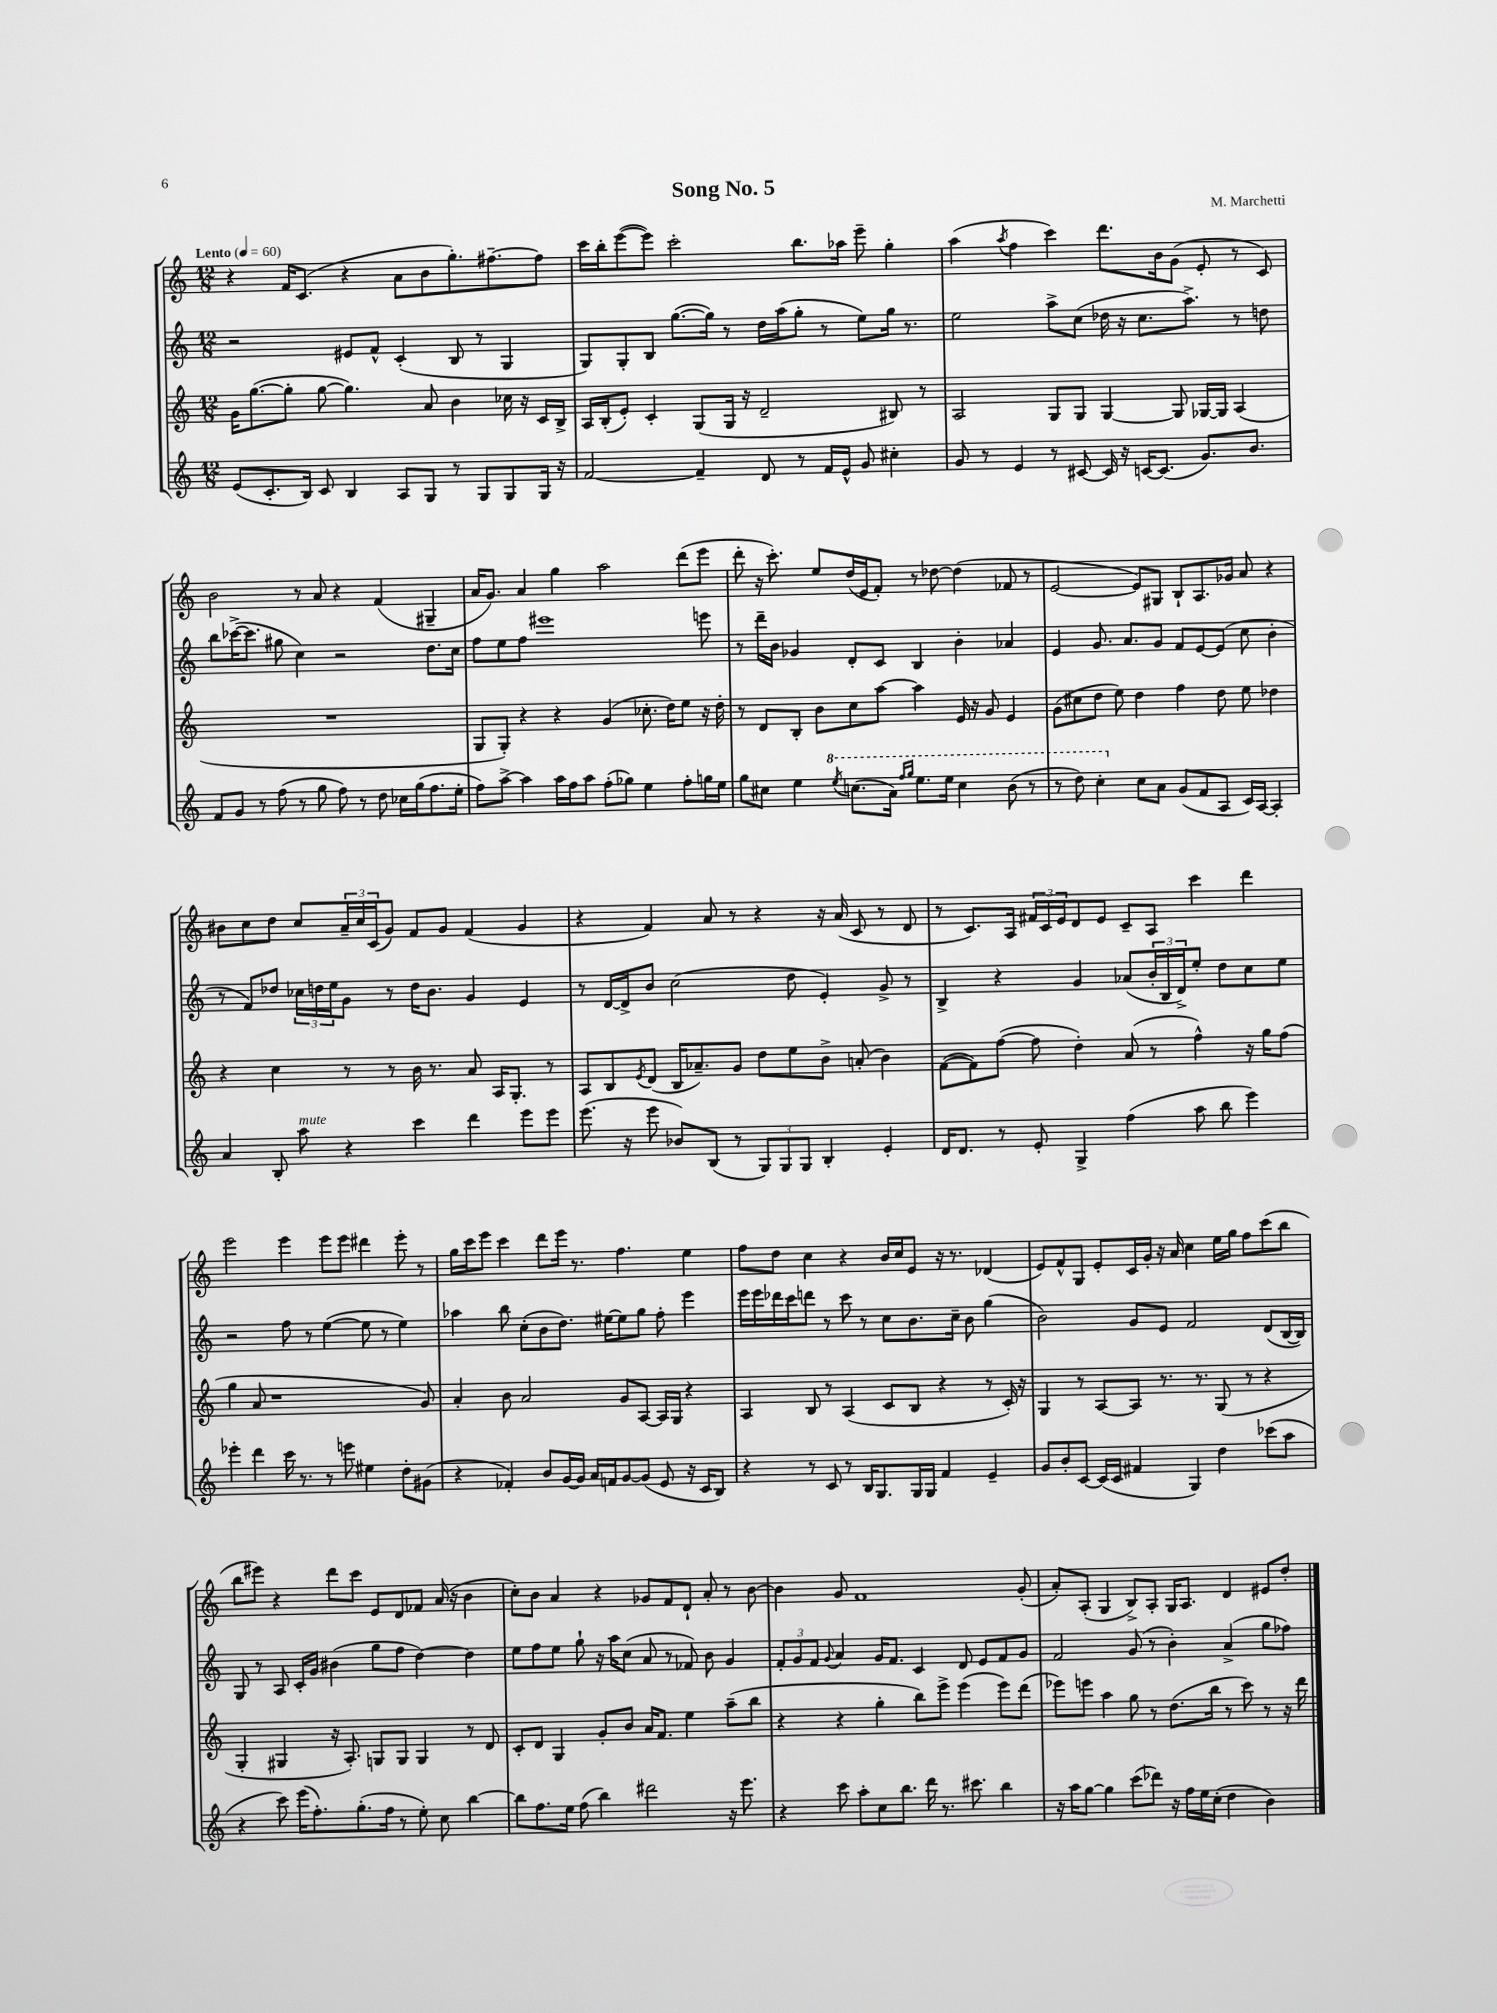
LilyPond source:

\header { title = "Song No. 5" composer = "M. Marchetti" }
<<
\new StaffGroup <<
\new Staff = "s0" {
    \clef treble \key c \major \numericTimeSignature \time 12/8 \tempo "Lento" 4 = 60
    r4 f'16 c'8.( r4 a'8 b'8 g''8.-.) fis''8.~-- fis''8 |
    c'''16 b''16-. e'''8~( e'''8) c'''2-. b''8. aes''16 e'''8-- g''4-. |
    a''4( \acciaccatura { a''8 } f''4 c'''4) d'''8. b'16 g'8( e'8-. r8 c'8) |
    b'2 r8 a'8 r4 f'4( gis4-- |
    a'16 g'8.) a'4 g''4 a''2 d'''8( e'''8 |
    d'''8-. r16 c'''8.-.) e''8 d''16( e'16 f'8-.) r8 des''8~ des''4( fes'8 r8 |
    e'2~ e'8) gis8 b8-! a8. ges'16 a'8 r4 |
    bis'8 c''8 d''8 c''8 \tuplet 3/2 { a'16-- c''16 c'16( } g'8) f'8 g'8 f'4( g'4 |
    r4 f'4) a'8 r8 r4 r16 a'16( c'8 r8 d'8 |
    r8 c'8.) a16 \tuplet 3/2 { fis'16 c'16 e'16 } d'8 e'8 c'8-- a8 c'''4 d'''4 |
    e'''2 e'''4 e'''8 e'''8 dis'''4 e'''8-. r8 |
    g''16 c'''16 e'''8 c'''4 d'''8 e'''16 r8. f''4. e''4 |
    f''8 d''8 c''4 r4 b'16 c''16 e'8 r16 r8. des'4( |
    e'8) f'8-^ g8 e'8-. c'16 g'16-. r16 a'16 c''4 e''16 g''16 f''8 c'''8( b''8 |
    b''8 eis'''8) r4 d'''8 c'''8 e'8 d'8 fes'8 a'16( r16 b'4 |
    c''8-.) b'8 a'4 r4 ges'8 f'8 d'8-! a'8-. r8 b'8~ |
    b'4 g'8 f'1 g'8-.( |
    a'8-.) a8-.( g4 b8->) a8-. g16 a8. d'4 eis'8 d''8-. \bar "|." |
}
\new Staff = "s1" {
    \clef treble \key c \major \numericTimeSignature \time 12/8
    r2 eis'8 f'8-^ c'4-.( b8 r8 g4 |
    g8) g8-. b8 g''8.~( g''16) r8 d''16 a''16( g''8-. r8 e''8) g''16 r8. |
    e''2 a''8-> c''8( des''16 r16 c''8. a''8.->) r8 d''8 |
    b''8 ces'''16~->( ces'''8. gis''8 c''4) r2 d''8. c''16 |
    f''8 e''8 f''8 eis'''1 e'''8 |
    r8 d'''16-- b'16 ges'4 d'8-. c'8 b4 b'4-. aes'4 |
    e'4 g'8. a'8. g'8 f'8 e'8~ e'8( c''8 b'4-. |
    r8 f'8) des''8 \tuplet 3/2 { ces''16 d''16 e''16 } g'8 r8 d''16 b'8. g'4 e'4 |
    r8 d'16~ d'16-> b'8 c''2( d''8 e'4-.) g'8-> r8 |
    b4-> r4 g'4 aes'8( \tuplet 3/2 { b'16-. b16 d'16->) } e''8-. d''8 c''8 e''8 |
    r2 f''8 r8 e''4~( e''8 r8 e''4) |
    aes''4 b''8 c''8-.( b'8 d''8.) eis''16~ eis''8 g''8 f''8-. e'''4 |
    e'''16 e'''16 des'''16 c'''16 d'''8 r8 c'''8 r8 c''8 b'8. c''16-- b'8 g''4( |
    b'2) g'8 e'8 f'2 d'8( b16~ b16) |
    g8 r8 a8 c'16-. g'16 bis'4( g''8 f''8 d''4~) d''4 |
    e''8 f''8 e''8 g''8-! r16 a''16 c''8( a'8 r8 fes'8) b'8 g'4 |
    \tuplet 3/2 { f'8-. g'8 f'8 } \appoggiatura { g'8 } a'4 g'16 f'8. c'4 d'8 e'8 f'8 g'8 |
    f'2 g'8( r8 b'4-.) a'4->( g''8 fes''8) \bar "|." |
}
\new Staff = "s2" {
    \clef treble \key c \major \numericTimeSignature \time 12/8
    g'16 g''8.~( g''8-. g''8~ g''4.) a'8 b'4 ces''16 r16 c'16 b16-> |
    a16 b16-.( e'8-.) c'4-. g8( g16 r16 d'2-- bis8) r8 |
    a2 g8 g8 g4~ g8 ges16~ ges16 a4( |
    R1. |
    g8 g8-.) r4 r4 g'4( ces''8.-. d''16) e''8 r16 d''16-. |
    r8 d'8 b8-. b'8 c''8 a''8~ a''4 e'16 r16 g'8 e'4 |
    g'8( cis''8 d''8 e''8) d''4 f''4 d''8 e''8 des''4 |
    r4 c''4 r8 r8 b'16 r8. a'8 a16 g8.-. r8 |
    a8 b8 \acciaccatura { e'8 } d'8( b16 aes'8.--) g'8 d''8 e''8 b'8-> a'8-.( b'4) |
    f'8~( f'8) f''8~( f''8 d''4-.) a'8( r8 f''4-^) r16 g''16 f''8( |
    g''4 a'8 r1 g'8) |
    a'4-. b'8 a'2 g'8 a8~ a16 g16 r4 |
    a4 b8 r8 a4( c'8 b8 r4 r8 c'16-.) r16 |
    g4 r8 a8~ a8 r8. r8. g8( r8 r4 |
    g4-. gis4 r16 a8.-.) g8 g8 g4 r8 d'8 |
    c'8-. d'8 g4 g'8-. b'8 a'16 f'8. e''4 a''8--( b''8 |
    r4 r4 g''4-. b''8) e'''8-> e'''4( e'''8) d'''8( |
    ees'''8) e'''8 a''4 g''8 r8 d''8.( b''16 r8 c'''8) r8 r16 d'''16 \bar "|." |
}
\new Staff = "s3" {
    \clef treble \key c \major \numericTimeSignature \time 12/8
    e'8( c'8.-. b16) c'8 b4 a8 g8 r8 g8 g8 g16 r16 |
    f'2~ f'4-- d'8 r8 f'16 e'16-^ g'8 cis''4-. |
    g'8 r8 e'4 r8 cis'8~ cis'16 r16 c'16~ c'8.( g'8.) b'8. |
    f'8 g'8 r8 f''8( r8 g''8 f''8) r8 d''8 ces''16 g''16( f''8. e''16-. |
    f''8) a''8~-> a''4 a''16 f''16 a''8 f''8-.( ges''8) e''4 f''8-. g''16 e''16 |
    g''8 cis''8 e''4 \ottava #1 \acciaccatura { e'''8 } c'''!8.( a''16) \grace { f'''16 g'''16 } e'''8. e'''16 c'''4 b''8( r8 |
    r8 d'''8) c'''4-. \ottava #0 c''8 a'8 g'8( f'8 a8 c'16) a16~ a4-. |
    a'4 b8-. a''8^\markup { \italic "mute" } r4 c'''4 d'''4 e'''8 e'''8 |
    e'''8.( r16 e'''8 bes'8) b8( r8 \tuplet 3/2 { g8) g8 g8 } b4-. e'4-. |
    d'16 d'8. r8 e'8-. g4-> f''4( a''8 b''8 e'''4) |
    ees'''4-. d'''4 c'''16 r8. r8 e'''8 eis''4 d''8-. gis'8( |
    r4 fes'4-.) b'8 g'16~ g'16 a'16 f'16 g'8~ g'8( e'8 r16 c'16 b8) |
    r4 r8 c'8 r8 b16 g8. g16 g16 f'4 e'4-- |
    g'8 b'8-. c'8~ c'16( c'16 fis'4 g4) d''4 ces'''8( a''8 |
    r4 c'''8) e'''16( f''8.-.) g''8.-.( f''16 r8 e''8-.) c''8 b''4~ |
    b''8 f''8. e''16 f''8( b''4) dis'''2 r16 e'''8. |
    r4 c'''8 a''8-. c''8 b''8. d'''16 r8. cis'''8. b''4 |
    r16 a''16 g''8~ g''4 c'''8( des'''8) r16 f''16 e''16 c''16-.( d''4 b'4) \bar "|." |
}
>>
>>
\layout { \context { \Score \remove "Bar_number_engraver" } }
